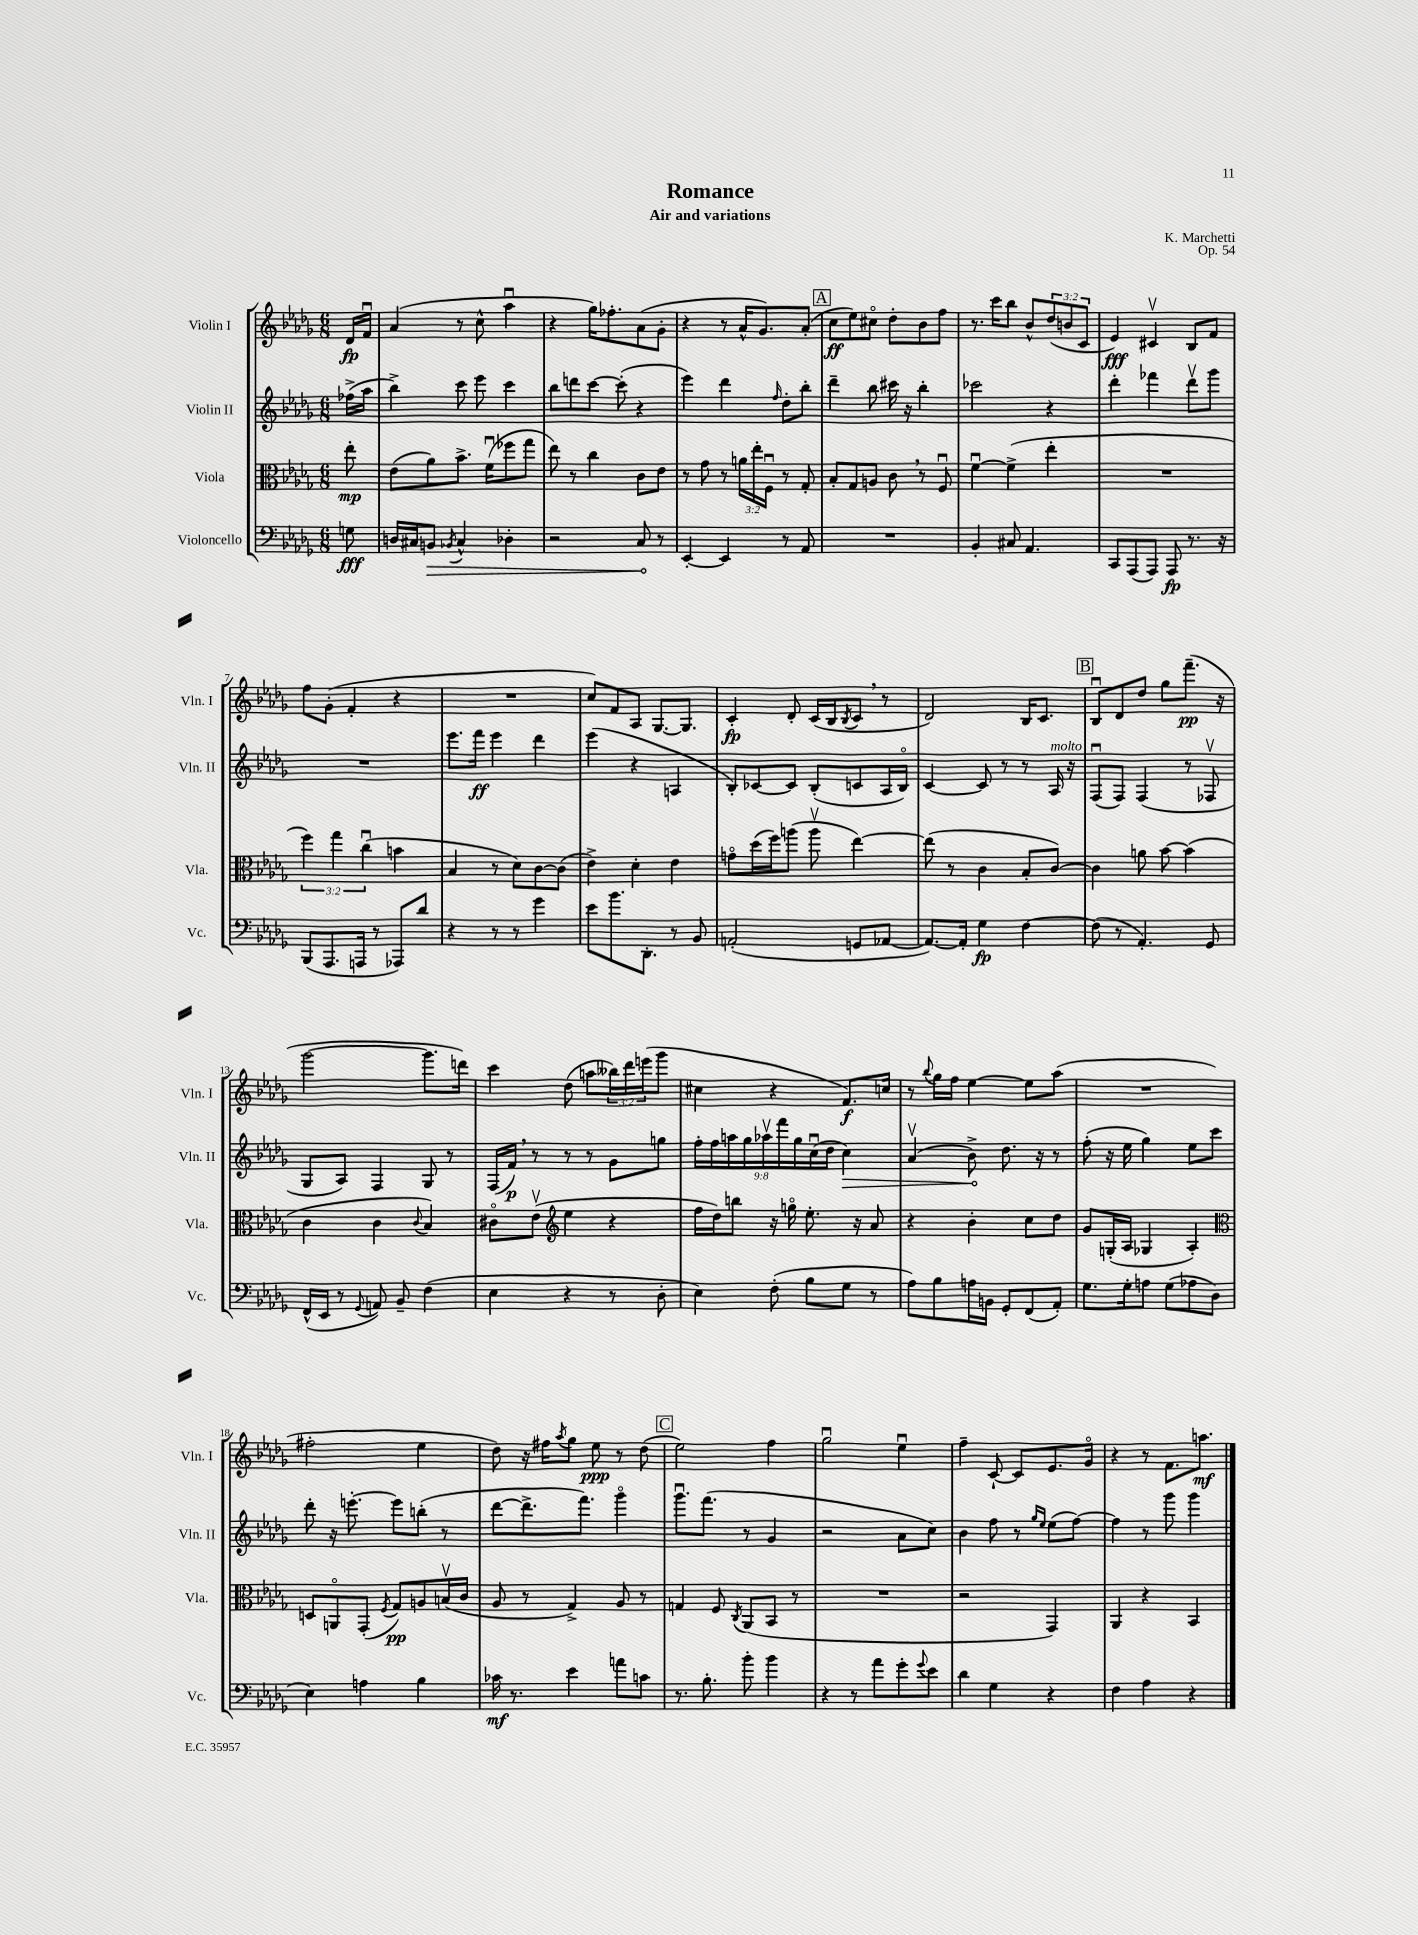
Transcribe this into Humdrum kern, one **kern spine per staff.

**kern	**kern	**kern	**kern
*staff4	*staff3	*staff2	*staff1
*clefF4	*clefC3	*clefG2	*clefG2
*k[b-e-a-d-g-]	*k[b-e-a-d-g-]	*k[b-e-a-d-g-]	*k[b-e-a-d-g-]
*M6/8	*M6/8	*M6/8	*M6/8
8G\	8ee-'\	(16ff-^\LL	16d-/LL
.	.	16aa-\JJ	16fu/JJ
=	=	=	=
16D/LL	(8e-\L	4bb-^\)	(4a-/
16C#/J	.	.	.
8BB/J	8a-\)	.	.
8qBB-/	.	.	.
4C#^^/	8.b-^\J	8ccc\	8r
.	.	8eee-\	8cc^^\
.	(16fu\LK	.	.
4D-'\	8ff-\	4ccc\	4aa-u\
.	8gg-\J	.	.
=	=	=	=
2r	8ee-\)	8bb-\L	4r
.	8r	8ddd\	.
.	4cc\	[8ccc\J	16gg-\LK)
.	.	.	8.ff-'\
.	.	(8ccc'\]	.
8C/	8c\L	4r	(8a-\
8r	8e-\J	.	8g-'\J
=	=	=	=
[4EE-'/	8r	4eee-\)	4r
.	8g-\	.	.
4EE-/]	8r	4ddd-\	8r
.	24a\LL	.	16a-^^/LK
.	24ee-'\	.	.
.	.	.	8.g-/)
.	24Fu\JJ	.	.
.	.	16qqff/	.
8r	8r	8dd-'\L	.
8AA-/	8G-'/	8bb-'\J	(8a-'/J
=	=	=	=
2.r	8B-'/L	4ddd-~\	8cc\L
.	8G-/	.	8ee-\)
.	8A/J	8bb-\	8cc#o\J
.	8c\	16ccc#\	8dd-'\L
.	.	16r	.
.	8r	4bb-'\	8b-\
.	8Fu/	.	8ff\J
=	=	=	=
4BB-'/	[4fu\	2ccc-\	8.r
.	.	.	16ccc\LK
8C#/	(4f^\]	.	8bb-\J
4.AA-/	.	.	8b-^^/L
.	4ee-'\	4r	(12dd-/
.	.	.	12b/
.	.	.	12c/J
=	=	=	=
8CC/L	2.r	4ddd-'\	4e-/)
(8AAA-/	.	.	.
8AAA-/J)	.	4fff-\	4c#v/
8AAA-/	.	.	.
8.r	.	8ddd-v\L	8B-/L
.	.	8ggg-\J	8f/J
16r	.	.	.
=	=	=	=
(8BBB-/L	6ff\)	2.r	8ff\L
8.AAA-/	.	.	(8g-'\J
.	6gg-\	.	.
.	.	.	4f'/
16AAA/Jk	.	.	.
.	(6ccu\	.	.
8r	.	.	.
8AAA-/L)	4b\	.	4r
8d-/J	.	.	.
=	=	=	=
4r	4B-/	8.eee-\L	2.r
.	.	16fff\Jk	.
8r	8r	4eee-\	.
8r	8d-\L)	.	.
4g-\	[8c\	4ddd-\	.
.	(8c\]J	.	.
=	=	=	=
8e-\L	4e-^\)	(4eee-\	8cc/L)
8.b-\	.	.	8f/
.	4d-'\	4r	8A-/J
8.DD-'\J	.	.	.
.	.	.	[8.G-/L
8r	4e-\	4A/	.
.	.	.	8.G-/]J
8BB-/	.	.	.
=	=	=	=
(2AA'/	8go\L	8B-'/L)	4c'/
.	(16dd-\L	[8c-/	.
.	16ff\J)	.	.
.	(8aa\J	8c-/]J	8d-'/
.	8aav\	(8B-'/L	(16c/LL
.	.	.	16B-/J
.	.	.	8qB-/
8GG/L	[4ee-\)	8c/	8c/J
[8AA-/J	.	16A-/L	8r
.	.	16B-o/JJ)	.
=	=	=	=
8.AA-/_L)	(8ee-\]	[4c/	2d-/)
.	8r	.	.
16AA-'/]Jk	.	.	.
4G-\	4c\	8c/]	.
.	.	8r	.
[4F\	8B-'/L	8r	16B-/LK
.	.	.	8.c/J
.	[8c/J)	16A-/	.
.	.	16r	.
=	=	=	=
(8F\]	4c\]	(8Fu/L	8B-u/L
8r	.	8F/J)	8d-/
4.AA-'/)	8a\	(4F/	8dd-/J
.	[8b-\	.	8gg-\L
.	(4b-\]	8r	(8.fff~\J
8GG-/	.	8F-v/	.
.	.	.	16r
=	=	=	=
(16FF^^/LL	4c\	8G-/L	[2ggg-\
16EE-/JJ	.	.	.
8r	.	8A-/J)	.
8qqGG-/	.	.	.
8AA/)	4c\	4F/	.
8BB-~/	.	.	.
.	8qqc/	.	.
(4F\	4B-/)	8G-/	8.ggg-\]L
.	.	8r	.
.	.	.	16ddd\Jk)
=	=	=	=
4E-\	8c#o\L	(16F/LL	4ccc\
.	.	16f/JJ)	.
.	(8e-v\J	8r	.
*	*clefG2	*	*
4r	4ee-\	8r	(8dd-\
.	.	8r	8aa\L
8r	4r	8g-\L	24bb--\L)
.	.	.	24ddd-\
.	.	.	(24eee\J
8D-'\	.	8gg\J	8ggg-\J
=	=	=	=
4E-\)	16ff\LL	18ff'\LL	4cc#\
.	.	18ff\	.
.	16dd-\J)	.	.
.	.	18aa\	.
.	8bb\J	.	.
.	.	18gg-\	.
.	.	18aa-v\	.
(8F'\	16r	.	4r
.	.	18fff\	.
.	16ggo\	.	.
.	.	18gg-\	.
8B-\L	8.ee-'\	.	.
.	.	(18ccu\	.
.	.	18dd-\JJ	.
8G-\J	.	4cc\)	8.f/L)
.	16r	.	.
8r	8a-/	.	.
.	.	.	16cc/Jk
=	=	=	=
8A-\L)	4r	(4a-v/	8r
.	.	.	8qqbb-/
8B-\	.	.	16gg-\LL
.	.	.	16ff\JJ
16A\L	4b-'\	8b-^\)	[4ee-\
16BB\JJ	.	.	.
8GG-'/L	.	8.dd-\	.
(8FF/	8cc\L	.	8ee-\]L
.	.	16r	.
8AA-'/J)	8dd-\J	8r	(8aa-\J
=	=	=	=
8.G-\L	8g-/L	(8ff'\	2.r
.	(16G'/L	16r	.
16G-'\k	16A-/JJ	16ee-\	.
8A\J	4G-/	4gg-\)	.
(8G-\L	.	.	.
8A-\	4A-'/)	8ee-\L	.
8D-\J	.	8ccc\J	.
=	=	=	=
*	*clefC3	*	*
4E-\)	8D/L	8ddd-'\	2ff#'\
.	8AAo/	16r	.
.	.	[8.eee'\	.
4A\	(8GG-'/J	.	.
.	8qF/	.	.
.	8G-/L)	8eee\]L	.
4B-\	8A/	(8bb'\J	4ee-\
.	(16Bv/L	8r	.
.	16c/JJ	.	.
=	=	=	=
16c-\	8A-/	[8ddd-\L	8dd-\)
8.r	.	.	.
.	8r	8.ddd-^\]	16r
.	.	.	16ff#\LK
.	.	.	8qaa-/
4e-\	4G-^/)	.	8gg-\J
.	.	8.fff\J)	.
.	.	.	8ee-\
8a\L	8A-/	4ggg-o\	8r
8c\J	8r	.	(8dd-\
=	=	=	=
8.r	4G/	8.ggg-u\L	2ee-\)
8.B-'\	.	(8.fff\J	.
.	8F/	.	.
.	8qC/	.	.
8b-'\	(8AA-/L	8r	.
4b-\	8BB-/J	4g-/	4ff\
.	8r	.	.
=	=	=	=
4r	2.r	2r	2gg-u\
8r	.	.	.
8a-\L	.	.	.
8g-'\	.	8a-\L	4ee-u\
8qqg-/	.	.	.
8e-\J	.	8cc\J)	.
=	=	=	=
4d-\	2r	4b-\	4ff~\
4G-\	.	8ff\	[8c`/
.	.	8r	8c/]L
.	.	16qqgg-/LL	.
.	.	16qqee-/JJ	.
4r	4GG-/)	(8ee-\L	8.e-/
.	.	[8ff\J)	.
.	.	.	16g-o/Jk
=	=	=	=
4F\	4AA-/	4ff\]	4r
4A-\	4r	8r	8r
.	.	8ggg-\	8.f\L
4r	4BB-/	4ggg-\	.
.	.	.	8.aa\J
==	==	==	==
*-	*-	*-	*-
